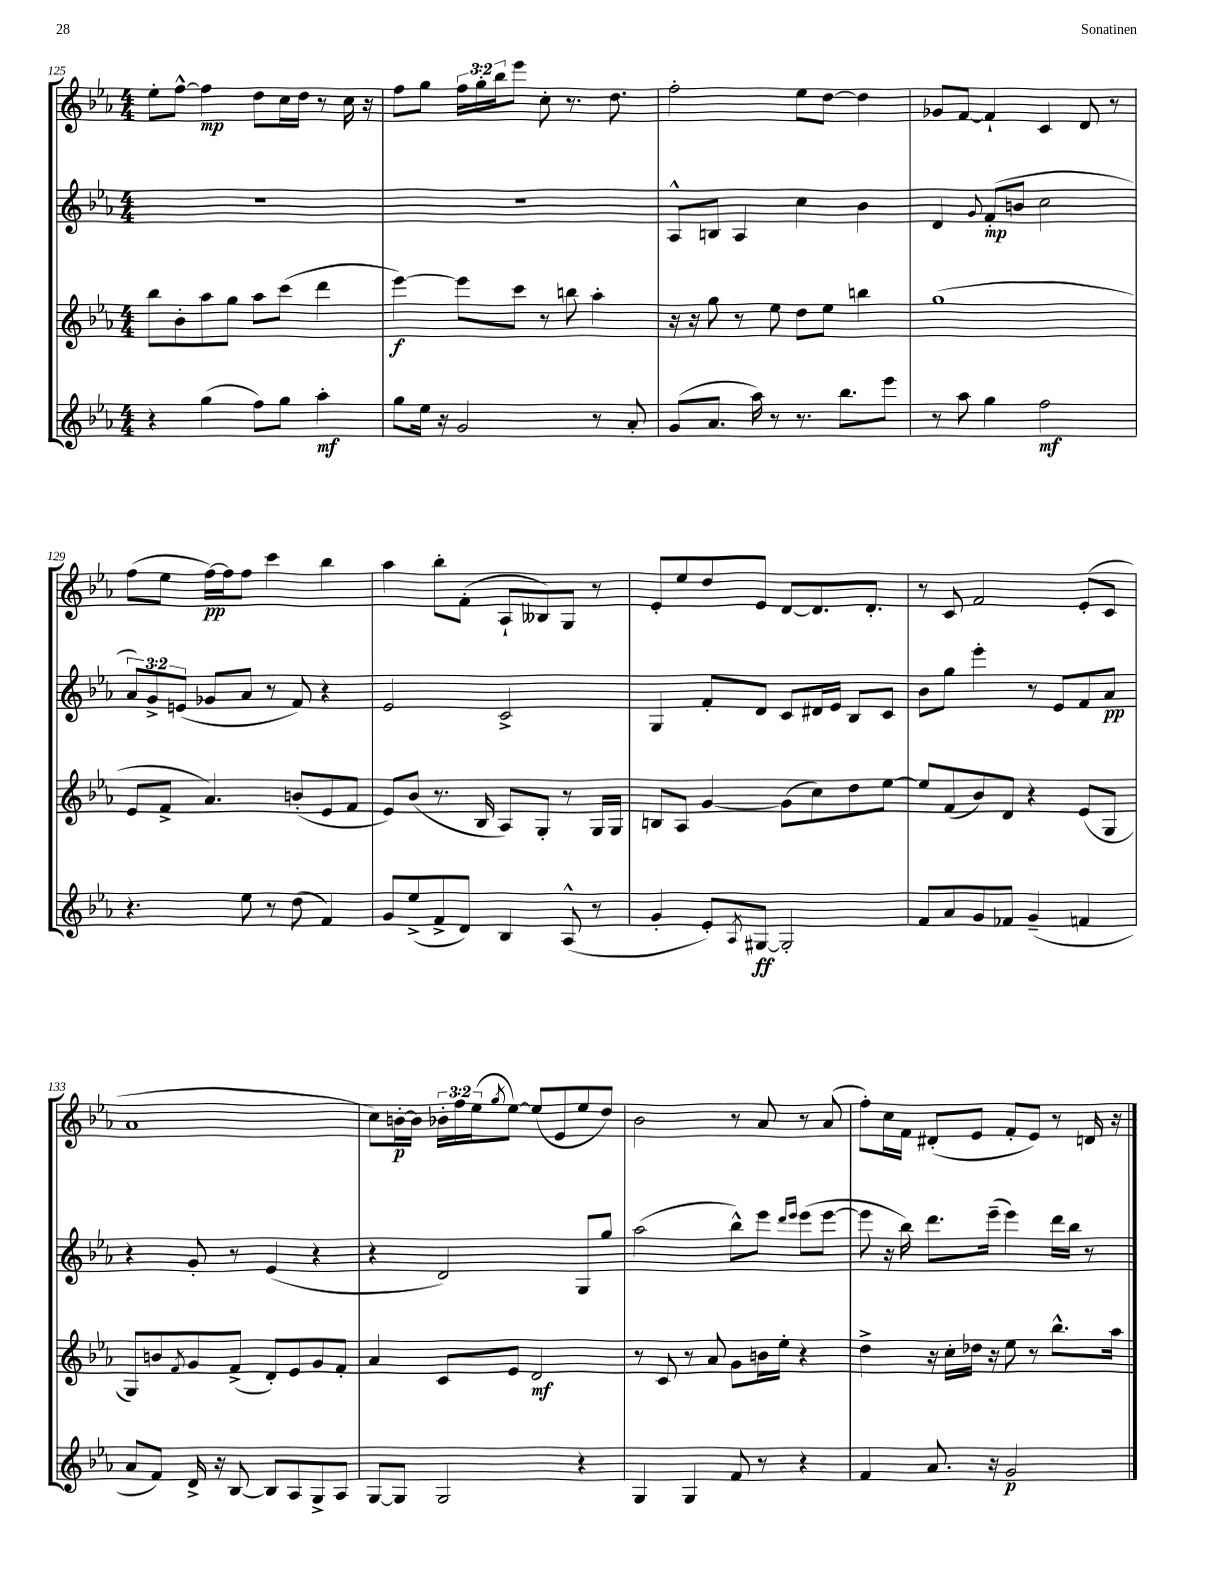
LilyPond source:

<<
\new StaffGroup <<
\new Staff = "s0" {
    \clef treble \key ees \major \numericTimeSignature \time 4/4 \override Staff.TupletNumber.text = #tuplet-number::calc-fraction-text
    ees''8-. f''8~-^ f''4\mp d''8 c''16 d''16 r8 c''16 r16 |
    f''8 g''8 \tuplet 3/2 { f''16 g''16-. bes''16 } ees'''8 c''8-. r8. d''8. |
    f''2-. ees''8 d''8~ d''4 |
    ges'8 f'8~ f'4-! c'4 d'8 r8 |
    f''8( ees''8 f''16~\pp) f''16 f''8 c'''4 bes''4 |
    aes''4 bes''8-. f'8-.( aes8-! beses8) g8 r8 |
    ees'8-. ees''8 d''8 ees'8 d'8~ d'8. d'8.-. |
    r8 c'8 f'2 ees'8-.( c'8 |
    aes'1 |
    c''8) b'16~-.\p b'16 \tuplet 3/2 { bes'16-. f''16 ees''16( } \acciaccatura { g''8 } ees''8~) ees''8( ees'8 ees''8 d''8) |
    bes'2 r8 aes'8 r8 aes'8( |
    f''8-.) c''16 f'16 dis'8-.( ees'8 f'8-. ees'8) r8 d'16 r16 \bar "|." |
}
\new Staff = "s1" {
    \clef treble \key ees \major \numericTimeSignature \time 4/4 \override Staff.TupletNumber.text = #tuplet-number::calc-fraction-text
    R1 |
    R1 |
    aes8-^ b8 aes4 c''4 bes'4 |
    d'4 \appoggiatura { g'8 } f'8-.\mp( b'8 c''2 |
    \tuplet 3/2 { aes'8) g'8-> e'8( } ges'8 aes'8 r8 f'8) r4 |
    ees'2 c'2-> |
    g4 f'8-. d'8 c'8 dis'16 ees'16 bes8 c'8 |
    bes'8 g''8 ees'''4-. r8 ees'8 f'8 aes'8\pp |
    r4 g'8-. r8 ees'4( r4 |
    r4 d'2) g8 g''8 |
    aes''2( bes''8-^) ees'''8 \grace { d'''16 ees'''16 } ees'''8( ees'''8~ |
    ees'''8 r16 bes''16) d'''8. ees'''16--( ees'''4) d'''16 bes''16 r8 \bar "|." |
}
\new Staff = "s2" {
    \clef treble \key ees \major \numericTimeSignature \time 4/4
    bes''8 bes'8-. aes''8 g''8 aes''8 c'''8( d'''4 |
    ees'''4~\f) ees'''8 c'''8 r8 b''8 aes''4-. |
    r16 r16 g''8 r8 ees''8 d''8 ees''8 b''4 |
    g''1( |
    ees'8 f'8-> aes'4.) b'8-.( ees'8 f'8 |
    ees'8) bes'8( r8. bes16 aes8) g8-. r8 g16 g16 |
    b8 aes8 g'4~ g'8( c''8) d''8 ees''8~ |
    ees''8 f'8( bes'8) d'8 r4 ees'8( g8 |
    g8) b'8 \acciaccatura { f'8 } g'8 f'8->( d'8-.) ees'8 g'8 f'8-. |
    aes'4 c'8 ees'8 d'2\mf |
    r8 c'8 r8 aes'8 g'8 b'16 ees''16-. r4 |
    d''4-> r16 c''16-. des''16 r16 ees''8 r8 bes''8.-^ aes''16 \bar "|." |
}
\new Staff = "s3" {
    \clef treble \key ees \major \numericTimeSignature \time 4/4
    r4 g''4( f''8) g''8 aes''4-.\mf |
    g''8 ees''16 r16 g'2 r8 aes'8-. |
    g'8( aes'8. aes''16) r8 r8. bes''8. ees'''8 |
    r8 aes''8 g''4 f''2\mf |
    r4. ees''8 r8 d''8( f'4) |
    g'8 ees''8->( f'8-> d'8) bes4 aes8-^( r8 |
    g'4-. ees'8-.) \acciaccatura { aes8 } gis8~\ff gis2-. |
    f'8 aes'8 g'8 fes'8 g'4--( f'4 |
    aes'8 f'8) d'16-> r16 bes8~ bes8 aes8 g8-> aes8 |
    g8~ g8 g2 r4 |
    g4 g4 f'8 r8 r4 |
    f'4 aes'8. r16 g'2\p \bar "|." |
}
>>
>>
\layout { \context { \Score currentBarNumber = #125 } }
